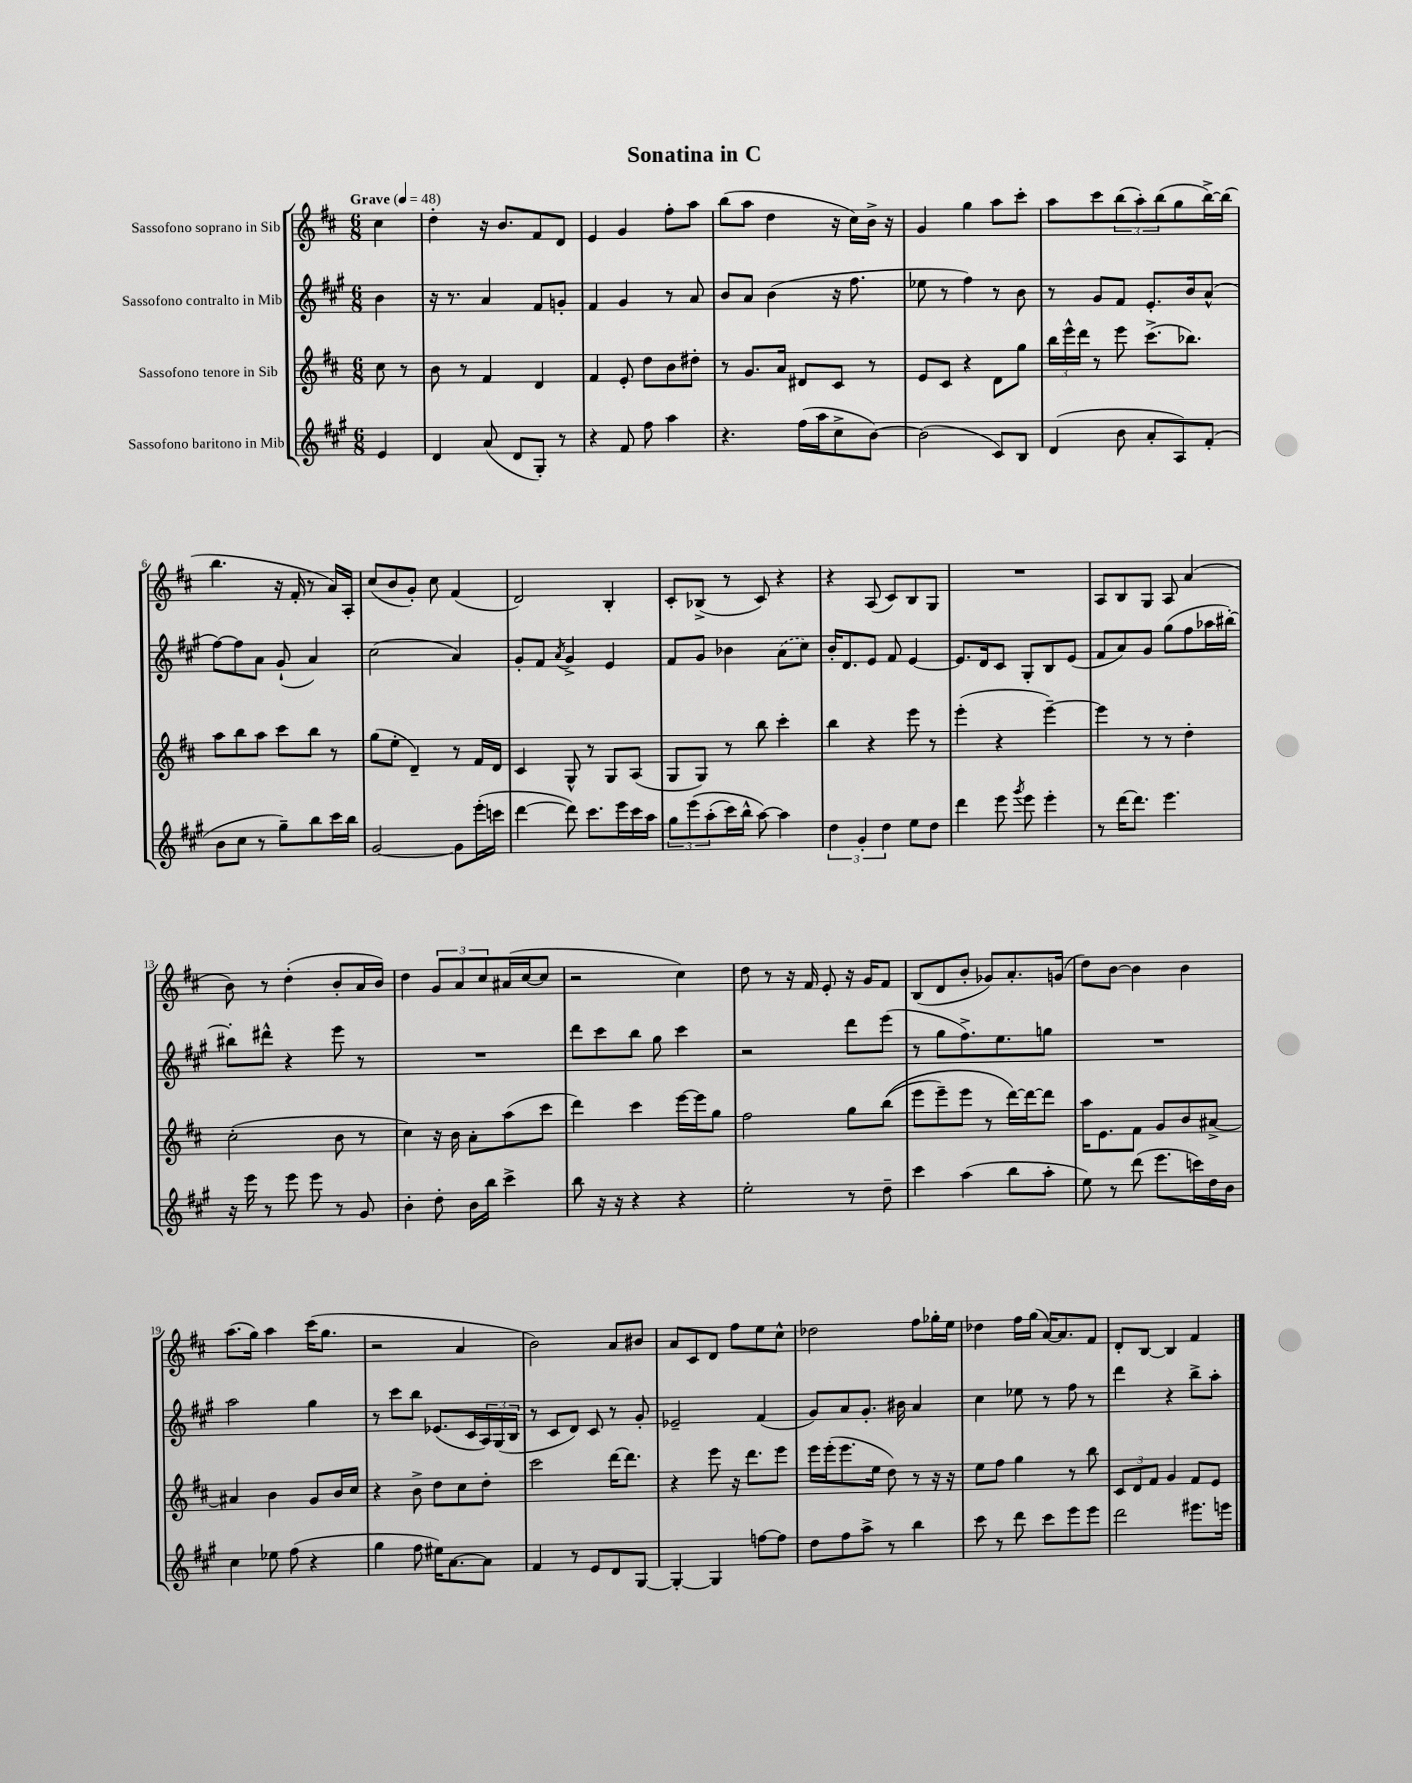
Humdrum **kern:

**kern	**kern	**kern	**kern
*part4	*part3	*part2	*part1
*staff4	*staff3	*staff2	*staff1
*I"Sassofono baritono in Mib	*I"Sassofono tenore in Sib	*I"Sassofono contralto in Mib	*I"Sassofono soprano in Sib
*clefG2	*clefG2	*clefG2	*clefG2
*k[f#c#g#]	*k[f#c#]	*k[f#c#g#]	*k[f#c#]
*M6/8	*M6/8	*M6/8	*M6/8
*MM48	*MM48	*MM48	*MM48
=	=	=	=
!	!	!	!LO:TX:a:B:t=Grave
4e/	8cc#\	4b\	4cc#\
.	8r	.	.
=1	=1	=1	=1
4d/	8b\	16r	4dd'\
.	.	8.r	.
.	8r	.	.
(8a/	4f#/	4a/	16r
.	.	.	8.b/L
8d/L	.	.	.
8G#'/J)	4d/	8f#/L	8f#/
8r	.	8gn'/J	8d/J
=2	=2	=2	=2
4r	4f#/	4f#/	4e/
8f#/	8e'/	4g#/	4g/
8ff#\	8dd\L	.	.
4aa\	8b\	8r	8ff#'\L
.	8dd#X'\J	8a/	8aa\J
=3	=3	=3	=3
4.r	8r	8b/L	(8bb\L
.	8.g/L	8a/J	8aa\J
.	.	(4b\	4dd\
.	16a/Jk	.	.
(16ff#\LL	8d#X/L	.	.
16aa\J	.	.	.
8cc#^\	8c#/J	16r	16r
.	.	8.ff#\	16cc#\LL)
[8b\J)	8r	.	16b^\JJ
.	.	.	16r
=4	=4	=4	=4
(2b\]	8e/L	8ee-X\	4g/
.	8c#/J	8r	.
.	4r	4ff#\)	4gg\
8c#/L)	8d\L	8r	8aa\L
8B/J	8gg\J	8b\	8ccc#'\J
=5	=5	=5	=5
(4d/	24bb\LL	8r	8aa\L
.	24eee^^\	.	.
.	24ddd\JJ	.	.
.	8r	8g#/L	8ccc#\
8b\	8eee\	8f#/J	(12bb\
.	.	.	12aa'\)
8a'/L	(8.ccc#^\L	8.e'/L	.
.	.	.	(12bb\
8A/)	.	.	8gg\
.	8.bb-X\J)	16b/k	.
(8f#'/J	.	(8a^^/J	[16bb^\L)
.	.	.	(16bb\JJ]
!!LO:LB:g=z
=6	=6	=6	=6
8b\L	8aa\L	[8ff#\L)	4.bb\
8cc#\J	8bb\	8ff#\]	.
8r	8aa\J	8a\J	.
8gg#~\L)	8ccc#\L	(8g#`/	16r
.	.	.	16f#'/
8bb\	8bb\J	4a/)	8r
16ccc#\L	8r	.	16a/LL)
16bb\JJ	.	.	16A'/JJ
=7	=7	=7	=7
[2g#/	(8gg\L	(2cc#\	(8cc#/L
.	8ee'\J	.	8b/
.	4d~/)	.	8g'/J)
.	.	.	8cc#\
8g#\L]	8r	4a/)	(4f#/
(16eee'\L	16f#/LL	.	.
16cccn\JJ	16d/JJ	.	.
=8	=8	=8	=8
[4ddd\	4c#/	8g#'/L	2d/)
.	.	8f#/J	.
.	.	8qa/	.
8ddd\])	8G^^/	4g#^/	.
8.ccc#\L	8r	.	.
.	8G/L	4e/	4B'/
16eee\L	.	.	.
16ccc#\	(8A/J	.	.
16aa\JJ	.	.	.
=9	=9	=9	=9
12gg#\L	8G/L	8f#/L	8c#'/L
(12eee\	.	.	.
.	8G/J)	8g#/J	(8B-X^/J
(12aa'\	.	.	.
16ccc#\L)	8r	4b-X\	8r
16bb^^\JJ	.	.	.
[8aa\)	8bb\	.	8c#/)
4aa\]	4ccc#'\	(8a\L	4r
.	.	8cc#\J)	.
=10	=10	=10	=10
6dd\	4bb\	16b'/KL	4r
.	.	8.d/	.
6g#'/	.	.	.
.	4r	8e/J	(8A/
6dd\	.	.	.
.	.	8f#/	8c#/L)
8ee\L	8eee\	[4e/	8B/
8dd\J	8r	.	8G/J
=11	=11	=11	=11
4ddd\	(4eee'\	8.e/L]	2.r
.	.	16d/k	.
8eee\	4r	8c#/J	.
8qggg#/	.	.	.
8eee\	.	8G#'/L	.
4eee'\	[4eee~\)	8B/	.
.	.	(8e/J	.
=12	=12	=12	=12
8r	4eee\]	8f#/L	8A/L
[16ddd\KL	.	8a/)	8B/
8.ddd\J]	.	.	.
.	8r	8g#/J	8G/J
4.eee\	8r	(8gg#\L	8A/
.	4dd'\	8ff#\	(4a/
.	.	16aa-X\L	.
.	.	[16bb#X'\JJ)	.
!!LO:LB:g=z
=13	=13	=13	=13
16r	(2cc#'\	8bb#X'\L]	8b\)
16eee\	.	.	.
8r	.	8ddd#X^^\J	8r
8eee\	.	4r	(4dd'\
8eee\	.	.	.
8r	8b\	8eee\	8b'/L
8g#/	8r	8r	16a/L
.	.	.	16b/JJ)
=14	=14	=14	=14
4b'\	4cc#\)	2.r	4dd\
8dd'\	16r	.	12g/L
.	16b\	.	.
.	.	.	12a/
16b\LL	8a'\L	.	.
.	.	.	12cc#/
16bb\JJ	.	.	.
4ccc#^\	(8aa\	.	(16a#X/L
.	.	.	[16cc#/J
.	8ccc#\J	.	8cc#/J]
=15	=15	=15	=15
8bb\	4ddd\)	8ddd\L	2r
16r	.	8ccc#\	.
16r	.	.	.
4r	4ccc#\	8bb\J	.
.	.	8gg#\	.
4r	[16eee\LL	4ccc#\	4cc#\)
.	16eee\J]	.	.
.	8gg\J	.	.
=16	=16	=16	=16
2ee'\	2ff#\	2r	8dd\
.	.	.	8r
.	.	.	16r
.	.	.	16f#/
.	.	.	8e'/
8r	8gg\L	8ddd\L	16r
.	.	.	16g/KL
8dd~\	((8bb\J	(8eee\J	8f#/J
=17	=17	=17	=17
4ccc#\	8eee\L	8r	(8B/L
.	8eee~\)	8gg#\L	8d/
(4aa\	8eee\J	8.ff#^\)	8b'/J
.	8r	.	8g-X/L)
.	.	8.ee\	.
8bb\L	[16ddd\LL)	.	8.a'/
.	16ddd\J_	.	.
8aa'\J	8ddd\J]	8ggn\J	.
.	.	.	(16gn/Jk
=18	=18	=18	=18
8ee\)	16aa\KL	2.r	8dd\L)
.	8.e\	.	.
8r	.	.	[8b\J
(8ddd\	8f#\J	.	4b\]
8.eee\L	8g/L	.	.
.	8b/	.	4b\
16cccn\L)	.	.	.
16dd\	[8a#X^/J	.	.
16b\JJ	.	.	.
!!LO:LB:g=z
=19	=19	=19	=19
4cc#\	4a#X/]	2aa\	(8.aa\L
.	.	.	16gg\Jk)
8ee-X\	4b\	.	4aa\
(8ff#\	.	.	.
4r	8g/L	4gg#\	(16ccc#\KL
.	.	.	8.gg\J
.	16b/L	.	.
.	16cc#/JJ	.	.
=20	=20	=20	=20
4gg#\	4r	8r	2r
.	.	8ccc#\L	.
8ff#\	8b^\	8bb\J	.
16ee#X\KL)	8dd\L	(8.e-X/L	.
[8.a\	.	.	.
.	8cc#\	.	4a/
.	.	16c#/L	.
8a\J]	8dd'\J	24A/)	.
.	.	(24G#/	.
.	.	24B/JJ	.
=21	=21	=21	=21
4f#/	2ccc#\	8r	2b\)
.	.	8c#/L	.
8r	.	8d/J)	.
8e/L	.	8c#/	.
8d/	[16ddd\KL	8r	8a/L
.	8.ddd\J]	.	.
[8G#/J	.	8g#'/	8b#X/J
=22	=22	=22	=22
4G#'/_	4r	2e-X~/	8a/L
.	.	.	8c#/
4G#/]	8eee\	.	8d/J
.	16r	.	8ff#\L
.	8.ddd\L	.	.
[8ffn\L	.	(4f#/	8ee\
8ff\J]	8eee\J	.	8cc#^^\J
=23	=23	=23	=23
8dd\L	16eee\LL	8g#/L)	2dd-X\
.	(16eee'\J	.	.
8ff#\	8.eee\	8a/	.
8aa^\J	.	8.g#'/J	.
.	16ee\Jk	.	.
8r	8dd\)	.	.
.	.	16b#X\	.
4bb\	8r	4a/	8ff#\L
.	16r	.	16gg-X'\L
.	16r	.	16ee\JJ
=24	=24	=24	=24
8ccc#\	8ee\L	4cc#\	4dd-X\
8r	8ff#\J	.	.
8ddd\	4gg\	8ee-X\	16ff#\LL
.	.	.	(16gg\JJ
8ccc#\L	.	8r	[16a/KL)
.	.	.	8.a/]
8eee\	8r	8ff#\	.
8eee\J	8bb\	8r	8f#/J
=25	=25	=25	=25
2ddd\	12c#/L	4ddd\	8d'/L
.	12d/	.	.
.	.	.	[8B/J
.	12f#/J	.	.
.	4g/	4r	4B/]
8.eee#X\L	8f#/L	8bb^\L	4f#/
.	8e/J	8aa'\J	.
16eeen\Jk	.	.	.
==	==	==	==
*-	*-	*-	*-
